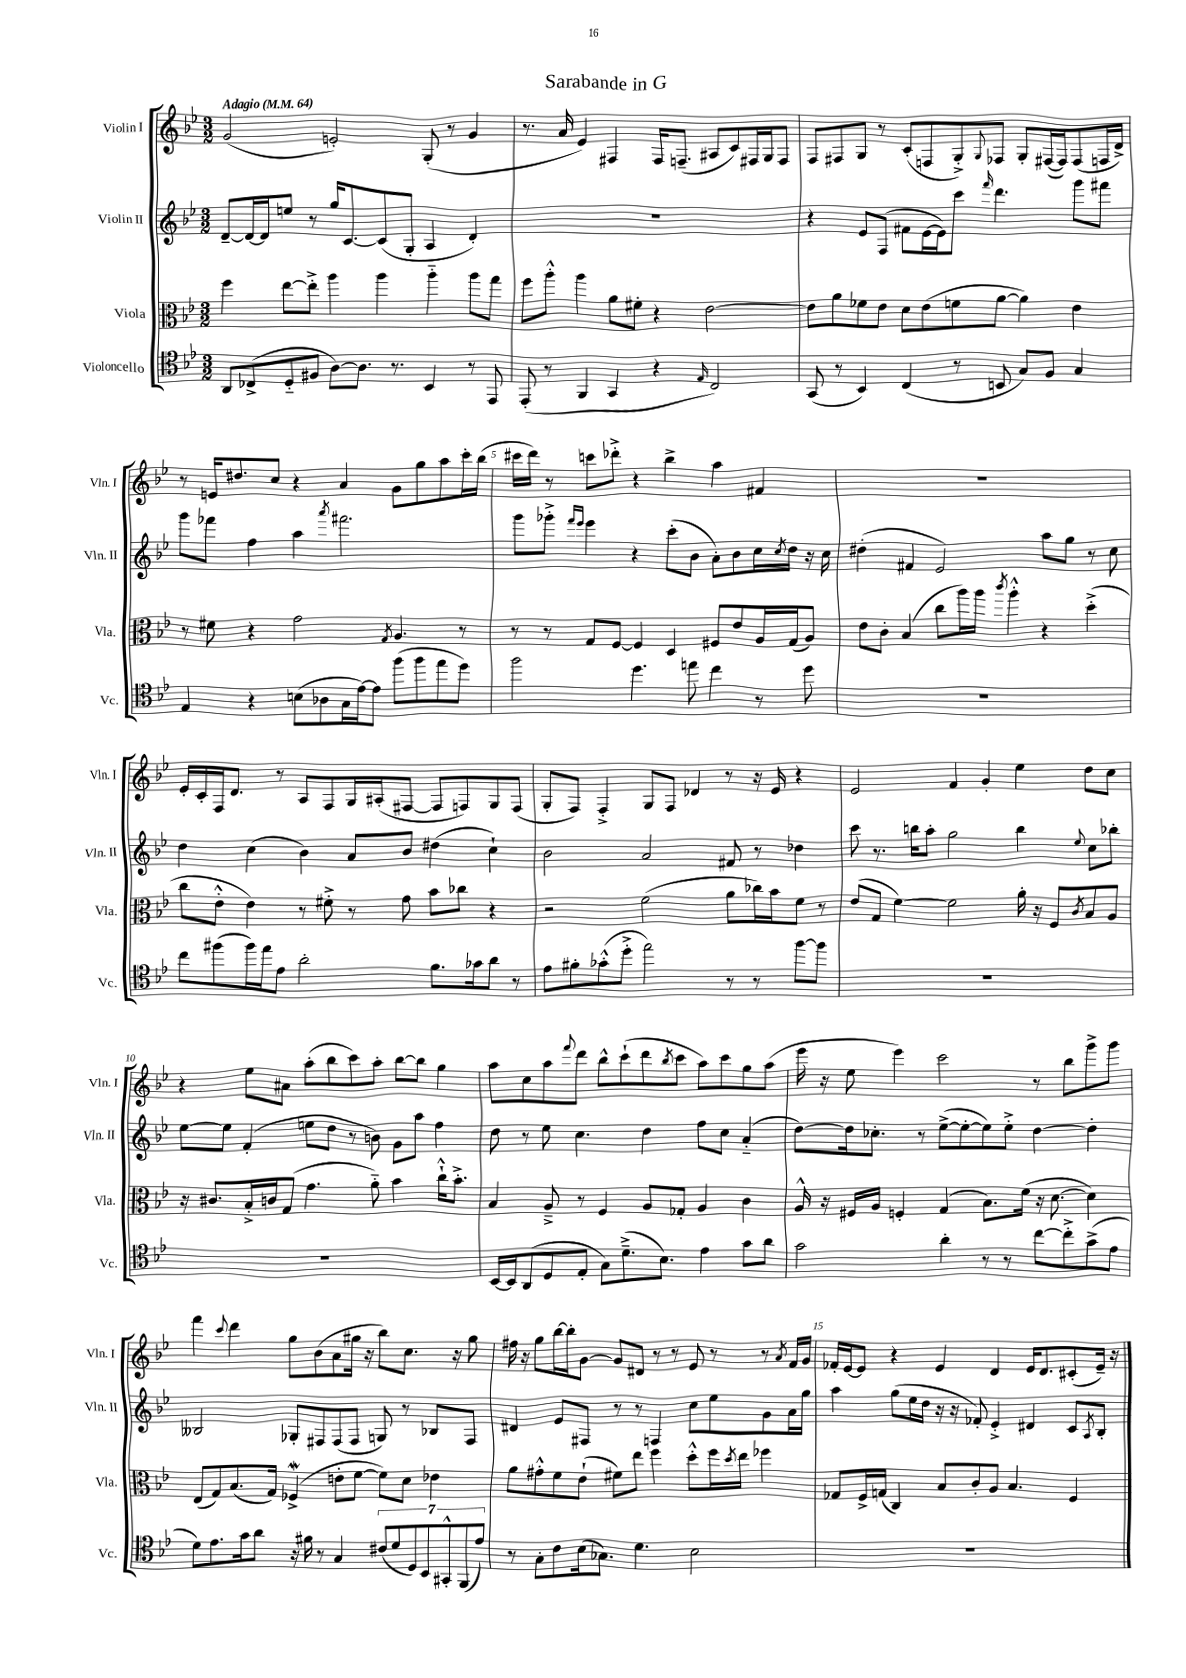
\header { title = "Sarabande in G" }
<<
\new StaffGroup <<
\new Staff = "s0" \with { instrumentName = "Violin I" shortInstrumentName = "Vln. I" } {
    \clef treble \key bes \major \numericTimeSignature \time 3/2 \tempo "Adagio" 4 = 64
    g'2( e'2-.) g8-.( r8 g'4 |
    r8. a'16 ees'4) fis4 fis16 f8.--( ais8 c'8) fis16 g16 fis8 |
    f8 fis8 g8 r8 c'8-.( f8 g8-.->) \appoggiatura { g8 } fes8 g8-. fis16~( fis16) fis8( f16 d'16->) |
    r8 e'16 dis''8. c''8 r4 a'4 g'8 g''8 a''8 c'''16-. bes''16( |
    cis'''16 d'''16) r8 c'''8 des'''8-.-> r4 bes''4-> a''4 fis'4 |
    R1. |
    ees'16-. c'16-. f16 d'8. r8 a8 f8 g16 ais16-.( fis8~ fis8 f8) g8 f8( |
    g8-. f8) f4-.-> g8 f8 des'4 r8 r16 ees'16 r4 |
    ees'2 f'4 g'4-. ees''4 d''8 c''8 |
    r4 ees''8 ais'8 a''8-.( bes''8 c'''8) a''8-. bes''8~ bes''8 g''4 |
    a''8 c''8 a''8 \appoggiatura { f'''8 } d'''8 bes''8-^ c'''8-!( d'''8 \acciaccatura { bes''8 } c'''8 a''8) c'''8 g''8 a''8( |
    ees'''16 r16 ees''8 ees'''4) c'''2 r8 bes''8 g'''8-> g'''8 |
    f'''4 \appoggiatura { c'''8 } d'''4 g''8 bes'8( a'8 gis''16 r16 bes''8) c''8. r16 gis''8 |
    fis''16 r16 g''8 bes''16~ bes''16-. g'8~ g'8 dis'8 r8 r8 ees'8 r8 r8 \acciaccatura { a'8 } f'16 g'16 |
    fes'16-. ees'16~ ees'8 r4 ees'4 d'4 ees'16 d'8. cis'8-.( ees'16--) r16 \bar "|." |
}
\new Staff = "s1" \with { instrumentName = "Violin II" shortInstrumentName = "Vln. II" } {
    \clef treble \key bes \major \numericTimeSignature \time 3/2
    d'8~-- d'16~ d'16 e''8 r8 g''16 c'8.~ c'8( g8-. a4 d'4-.) |
    R1. |
    r4 ees'8 f8( fis'8 ees'16~ ees'16) c'''8 \grace { f'''16 } d'''4. g'''8 fis'''8 |
    g'''8 fes'''8 f''4 a''4 \acciaccatura { a'''8 } fis'''2. |
    g'''8 ges'''8-.-> \grace { f'''16 ees'''16 } ees'''4 r4 c'''8-.( bes'8 a'8-.) bes'8 c''16 \acciaccatura { c''8 } d''16 r16 c''16 |
    dis''4-.( fis'4 ees'2) a''8 g''8 r8 c''8 |
    d''4 c''4( bes'4) a'8 bes'8 dis''4( c''4-!) |
    bes'2 a'2 fis'8 r8 des''4 |
    c'''8 r8. b''16 a''8-. g''2 b''4 \appoggiatura { ees''8 } c''8 bes''8-. |
    ees''8~ ees''8 f'4-.( e''8 d''8 r8 b'8) g'8 a''8 f''4 |
    d''8 r8 ees''8 c''4. d''4 f''8 c''8 a'4-_( |
    d''8~) d''16 ces''8.-. r8 ees''8~->( ees''8~-. ees''8) ees''8-.-> d''4~ d''4-. |
    beses2 ges8-. fis8 fis8( fis8 g8) r8 bes8 fis8 |
    dis'4 ees'8 fis8 r8 r8 f4 c''8 ees''8 g'8 a'16 g''16 |
    a''4 g''8( ees''16 d''16 r16 r16 fes'8-.) ees'4-.-> dis'4 c'8 \acciaccatura { a8 } bes8-. \bar "|." |
}
\new Staff = "s2" \with { instrumentName = "Viola" shortInstrumentName = "Vla." } {
    \clef alto \key bes \major \numericTimeSignature \time 3/2
    f''4 ees''8~ ees''8-.-> a''4 a''4 a''4-_ a''8 g''8 |
    f''8 a''8-.-^ a''4 a'8 fis'8-. r4 ees'2~ |
    ees'8 a'8 fes'8 ees'8 d'8 ees'8( f'8 a'8~ a'4) ees'4 |
    r8 fis'8 r4 g'2 \acciaccatura { g8 } a4. r8 |
    r8 r8 g8 f8~ f4 d4 fis8 ees'8 a16 g16( a8) |
    ees'8 c'8-. bes4( c''8 a''16) a''16 \acciaccatura { c'''8 } a''4-.-^ r4 d''4-.->( |
    c''8 ees'8-.-^ ees'4) r8 fis'8-.-> r8 g'8 bes'8 ces''8 r4 |
    r2 f'2( a'8 ces''16) bes'16 f'8 r8 |
    ees'8( g8 f'4~) f'2 a'16-. r16 f8 \acciaccatura { c'8 } bes8 a8 |
    r16 cis'8. bes16-.-> c'16 g8( g'4. a'8-_) bes'4 c''16-!-^ bes'8.-.-> |
    bes4 a8---> r8 f4 a8 ges8-. a4 c'4 |
    a16-^ r16 fis16 a16 f4-. g4( bes8.) f'16( r16 d'8.~ d'4) |
    ees8( g8) bes8.( g16) fes4->\mordent( e'8-. f'8~ f'8) d'8 ees'4 |
    a'8 gis'8-.-^ f'8 ees'8-!( fis'8) ees''8 f''4 d''8-.-^ f''16 \acciaccatura { d''8 } ees''16 fes''4 |
    ges8 f16-> g16( c4) bes8 c'8-. a8 bes4. f4 \bar "|." |
}
\new Staff = "s3" \with { instrumentName = "Violoncello" shortInstrumentName = "Vc." } {
    \clef tenor \key bes \major \numericTimeSignature \time 3/2
    a,8 ces8->( d8-_ fis8 a8~) a8. r8. bes,4 r8 ees,8 |
    ees,8-.( r8 f,4 g,4 r4 \grace { ees16 } c2) |
    g,8( r8 bes,4) c4( r8 b,8 g8) f8 g4 |
    ees4 r4 b8( aes8 g16 ees'16~) ees'8 f''8( f''8 ees''8 d''8) |
    f''2 d''4. e''8 c''4 r8 d''8 |
    R1. |
    c''8 fis''8( fis''16) ees''16 ees'8 a'2-. f'8. ges'16 a'8 r8 |
    ees'8 fis'8-. ges'8-.-^( d''8-.-> ees''2) r8 r8 f''8~ f''8 |
    R1. |
    R1. |
    bes,16~ bes,16 a,8( d8 ees8-. g8) d'8.--->( bes8.) ees'4 g'8 a'8 |
    g'2 a'4-. r8 r8 c''8~ c''8-.-> g'8->( ees'8 |
    d'8) ees'8. g'16 a'8 r16 fis'16 r8 g4 \tuplet 7/4 { cis'8( d'8 d8) bes,8 gis,8-.-^ f,8( ees'8) } |
    r8 g8-. c'8 bes16( ges8.) d'4. bes2 |
    R1. \bar "|." |
}
>>
>>
\layout { \context { \Score \override BarNumber.break-visibility = ##(#f #t #t) barNumberVisibility = #(every-nth-bar-number-visible 5) } }
